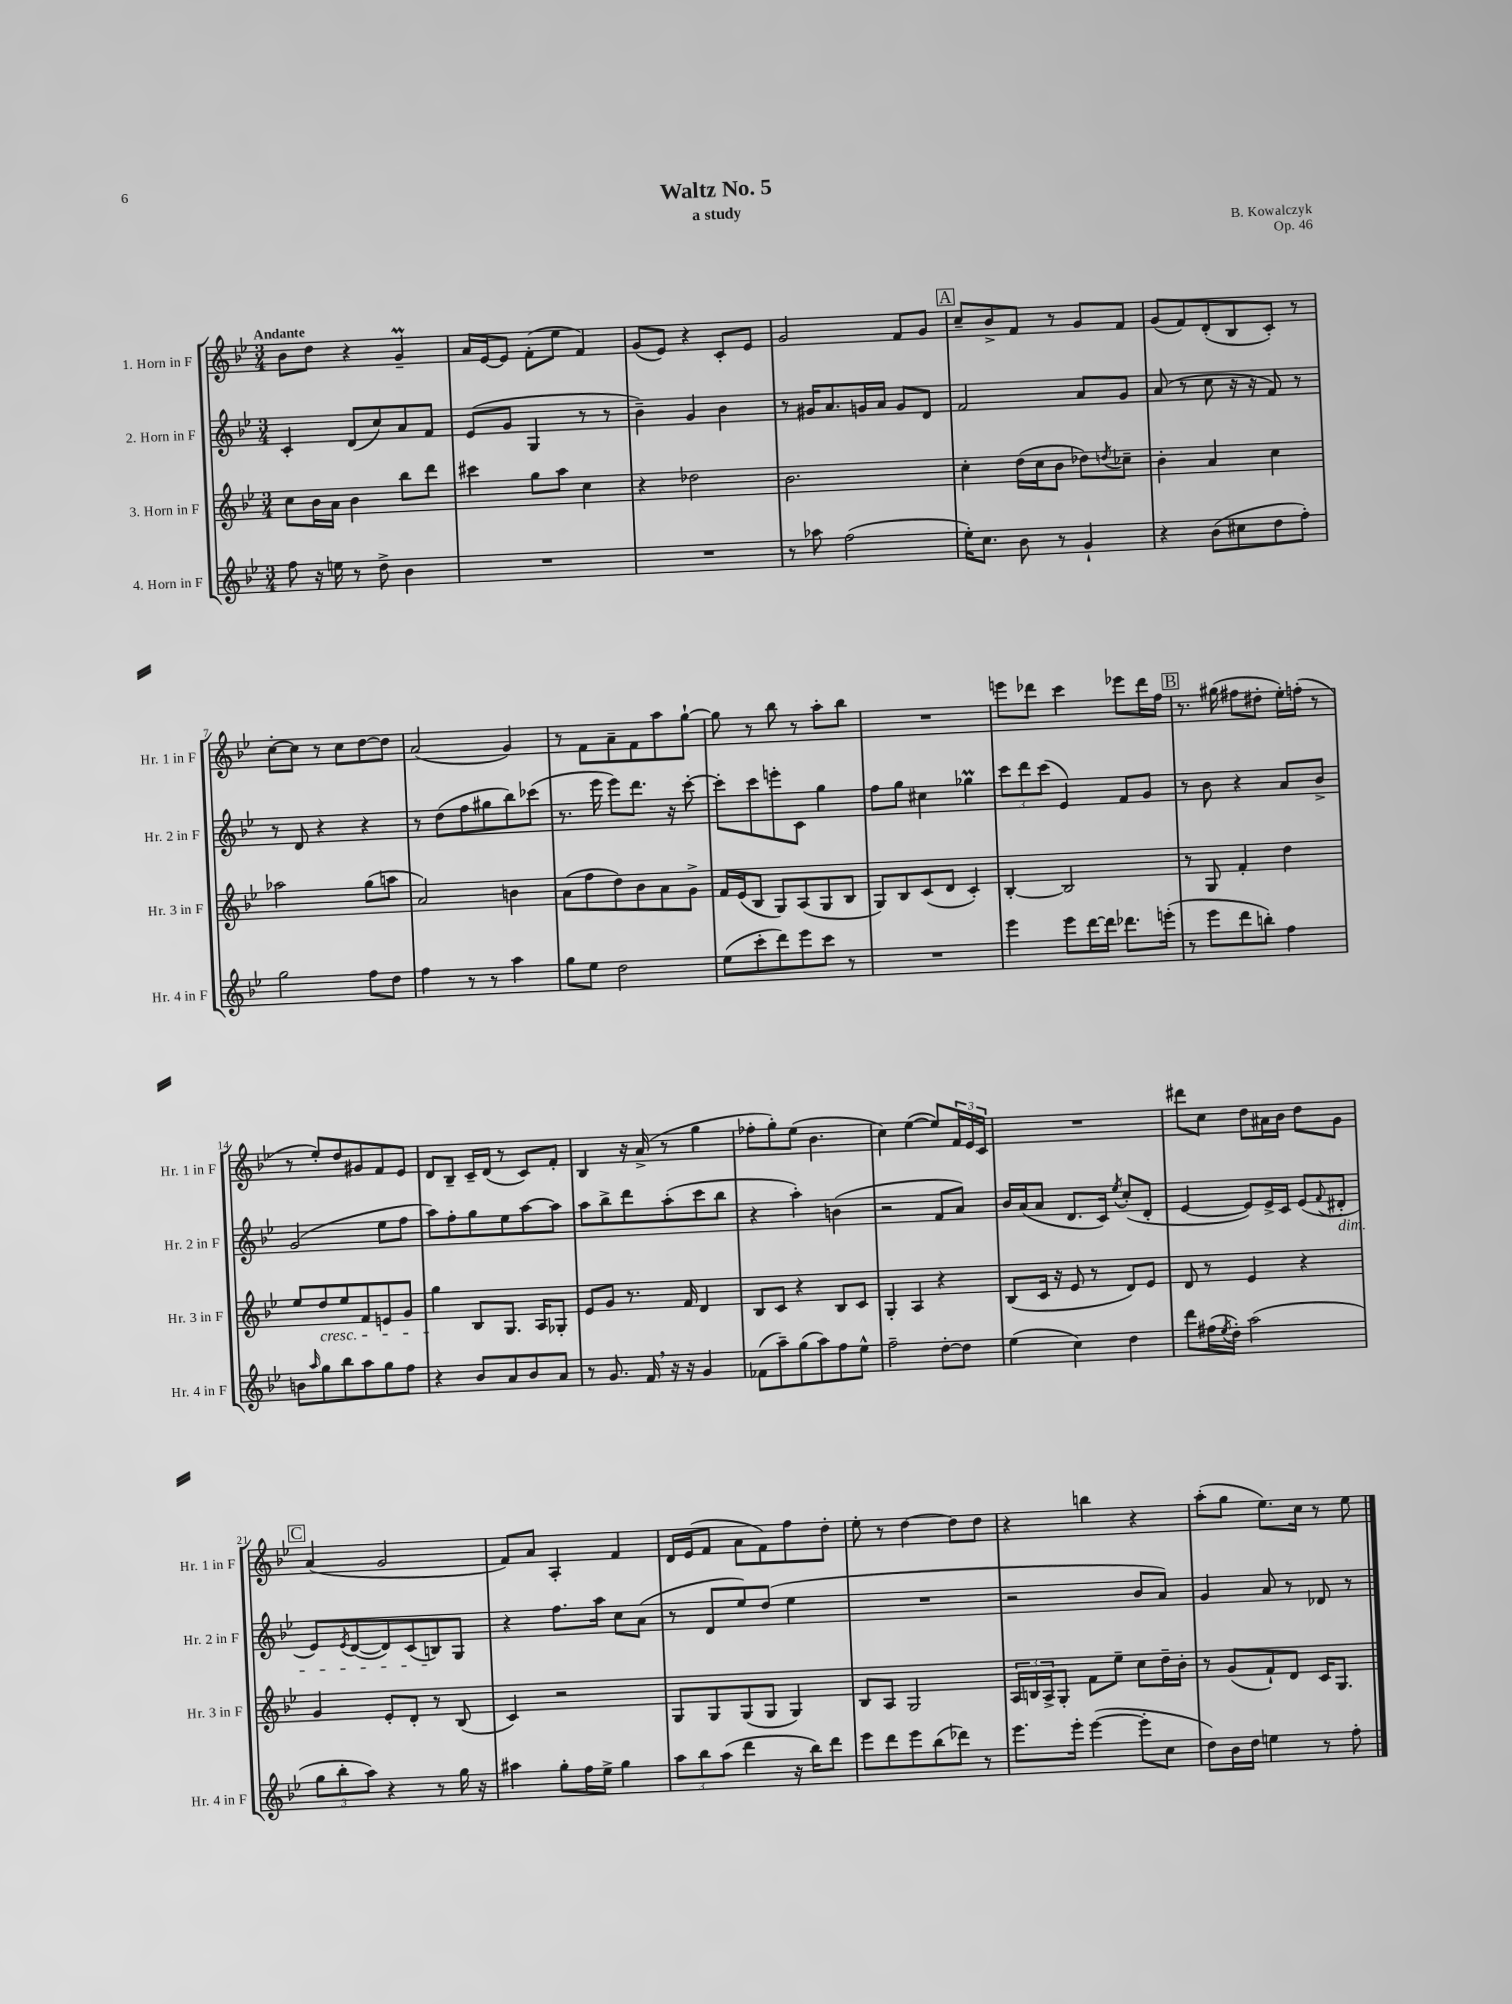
\header { title = "Waltz No. 5" composer = "B. Kowalczyk" subtitle = "a study" opus = "Op. 46" }
<<
\new StaffGroup <<
\new Staff = "s0" \with { instrumentName = "1. Horn in F" shortInstrumentName = "Hr. 1 in F" } {
    \clef treble \key bes \major \numericTimeSignature \time 3/4 \tempo "Andante"
    bes'8 d''8 r4 g'4--\prall |
    a'16 ees'16~ ees'8 f'8-.( ees''8 f'4) |
    g'8( ees'8) r4 c'8-. ees'8 |
    g'2 f'8 g'8 |
    \mark \markup { \box "A" } c''8-- bes'8-> f'8 r8 g'8 f'8 |
    g'8( f'8) d'8-.( bes8 c'8-.) r8 |
    c''8~-. c''8 r8 c''8 d''8~ d''8 |
    a'2( g'4) |
    r8 f'8 a'8-- f'8 a''8 g''8~-! |
    g''8 r8 bes''8 r8 a''8-. bes''8 |
    R2. |
    e'''8 des'''8 c'''4 ees'''8 des'''16 f''16 |
    \mark \markup { \box "B" } r8. gis''16( fis''8 dis''8-. ees''16-.) f''16-.( r8 |
    r8 ees''8-.) d''8 gis'8 f'8 ees'8 |
    d'8 bes8-- c'16-- d'16( r8 c'8) f'8-. |
    bes4 r16 a'16->( r8 g''4 |
    fes''8-. g''8-.) ees''8( bes'4. |
    c''4) ees''4~( ees''8) \tuplet 3/2 { f'16 ees'16 c'16 } |
    R2. |
    dis'''8 c''8 d''8 ais'16 bes'16 d''8 g'8 |
    \mark \markup { \box "C" } a'4( g'2 |
    f'8) a'8 a4-. f'4 |
    d'16 ees'16( f'8 a'8 f'8) f''8 d''8-. |
    ees''8-. r8 d''4~ d''8 d''8 |
    r4 b''4 r4 |
    a''8-.( g''8 ees''8.) c''16 r8 ees''8 \bar "|." |
}
\new Staff = "s1" \with { instrumentName = "2. Horn in F" shortInstrumentName = "Hr. 2 in F" } {
    \clef treble \key bes \major \numericTimeSignature \time 3/4
    c'4-. d'8( c''8) a'8 f'8 |
    ees'8( g'8 g4 r8 r8 |
    bes'4--) g'4 bes'4 |
    r8 gis'16 a'8. g'16 a'16 g'8 d'8 |
    \mark \markup { \box "A" } f'2 a'8 g'8 |
    a'8( r8 c''8 r16 r16 f'8) r8 |
    r8 d'8 r4 r4 |
    r8 d''8( f''8 gis''8 bes''8) ces'''8( |
    r8. ees'''16 ees'''8) d'''8. r16 c'''8~-. |
    c'''8-. c'''8 e'''8-. c'8 g''4 |
    f''8 g''8 cis''4 ges''4\prall |
    \tuplet 3/2 { c'''8 d'''8 c'''8( } ees'4) f'8 g'8 |
    \mark \markup { \box "B" } r8 bes'8 r4 a'8 bes'8-> |
    g'2( ees''8 f''8 |
    a''8) f''8-. g''8 ees''8 a''8~ a''8 |
    a''8 bes''8-> d'''8 a''8-.( c'''8 bes''8 |
    r4 a''4-.) b'4( |
    r2 f'8 a'8) |
    bes'16 a'16( a'8 d'8. c'16) \acciaccatura { ees''8 } c''8-.( d'8-. |
    ees'4~ ees'8) ees'16-> c'16 ees'8( \appoggiatura { f'8 } dis'8-.\dim |
    \mark \markup { \box "C" } ees'8) \acciaccatura { ees'8 } d'8~( d'8) c'8( b8\!) g8 |
    r4 f''8. a''16 c''8 a'8( |
    r8 d'8 ees''8) d''8( ees''4 |
    R2. |
    r2 bes'8 a'8) |
    g'4 a'8 r8 des'8 r8 \bar "|." |
}
\new Staff = "s2" \with { instrumentName = "3. Horn in F" shortInstrumentName = "Hr. 3 in F" } {
    \clef treble \key bes \major \numericTimeSignature \time 3/4
    c''8 bes'16 a'16 bes'4 bes''8 d'''8 |
    cis'''4 g''8 a''8 c''4 |
    r4 des''2 |
    bes'2. |
    \mark \markup { \box "A" } c''4-. d''16( c''16 bes'8 des''8) \acciaccatura { d''8 } ces''8-- |
    bes'4-. a'4 c''4 |
    aes''2 g''8( a''8 |
    a'2) b'4 |
    a'8( f''8 d''8) bes'8 a'8 g'8-> |
    f'16 ees'16( bes8 g8) a8( g8 bes8 |
    g8) bes8 c'8( d'8 c'4-.) |
    bes4~-. bes2 |
    \mark \markup { \box "B" } r8 g8 f'4-. d''4 |
    ees''8 d''8\cresc ees''8 f'8 e'8 g'8 |
    g''4\! bes8 g8. a16 ges8-. |
    ees'8 g'8 r8. f'16 d'4 |
    bes8 c'8 r4 bes8 c'8 |
    g4-. a4 r4 |
    bes8( c'16 r16 ees'8 r8 d'8) ees'8 |
    d'8 r8 ees'4 r4 |
    \mark \markup { \box "C" } g'4 ees'8-. d'8-. r8 bes8( |
    c'4) r2 |
    g8 g8 g8( g8 g4) |
    bes8 a8 g2 |
    \tuplet 3/2 { a16 b16 a16-> } g8-. f'8 ees''8-- c''8 d''16-- bes'16-. |
    r8 g'8( f'8-!) d'8 c'16 g8. \bar "|." |
}
\new Staff = "s3" \with { instrumentName = "4. Horn in F" shortInstrumentName = "Hr. 4 in F" } {
    \clef treble \key bes \major \numericTimeSignature \time 3/4
    f''8 r16 e''16 r8 d''8-> bes'4 |
    R2. |
    R2. |
    r8 aes''8 f''2( |
    \mark \markup { \box "A" } ees''16-.) c''8. bes'8 r8 g'4-! |
    r4 bes'8( cis''8 d''8 f''8-.) |
    g''2 f''8 d''8 |
    f''4 r8 r8 a''4 |
    g''8 ees''8 d''2 |
    ees''8( c'''8-. d'''8) ees'''8 c'''8 r8 |
    R2. |
    ees'''4 ees'''8 d'''16~ d'''16 des'''8. e'''16-.( |
    \mark \markup { \box "B" } r8 ees'''8 d'''8 b''8-.) f''4 |
    b'8 \grace { a''16 } g''8 bes''8 a''8 g''8 f''8 |
    r4 bes'8 a'8 bes'8 a'8 |
    r8 g'8. f'16 \breathe r16 r16 g'4 |
    fes'8( a''8--) g''8( a''8) f''8 ees''8-^ |
    f''2-- d''8~-. d''8 |
    ees''4( c''4) d''4 |
    d'''8 fis''16( \acciaccatura { ees''8 } d''16-.) a''2( |
    \mark \markup { \box "C" } \tuplet 3/2 { g''8 bes''8-. a''8) } r4 r8 g''16 r16 |
    ais''4 g''8-. f''16 ees''16-> g''4 |
    \tuplet 3/2 { a''8 bes''8 a''8( } d'''4 r16 bes''16) d'''8 |
    ees'''8 d'''8 ees'''8 bes''8( des'''8) r8 |
    ees'''8. ees'''16-. ees'''4~( ees'''8-. c''8 |
    d''8) bes'16 d''16 e''4 r8 f''8-. \bar "|." |
}
>>
>>
